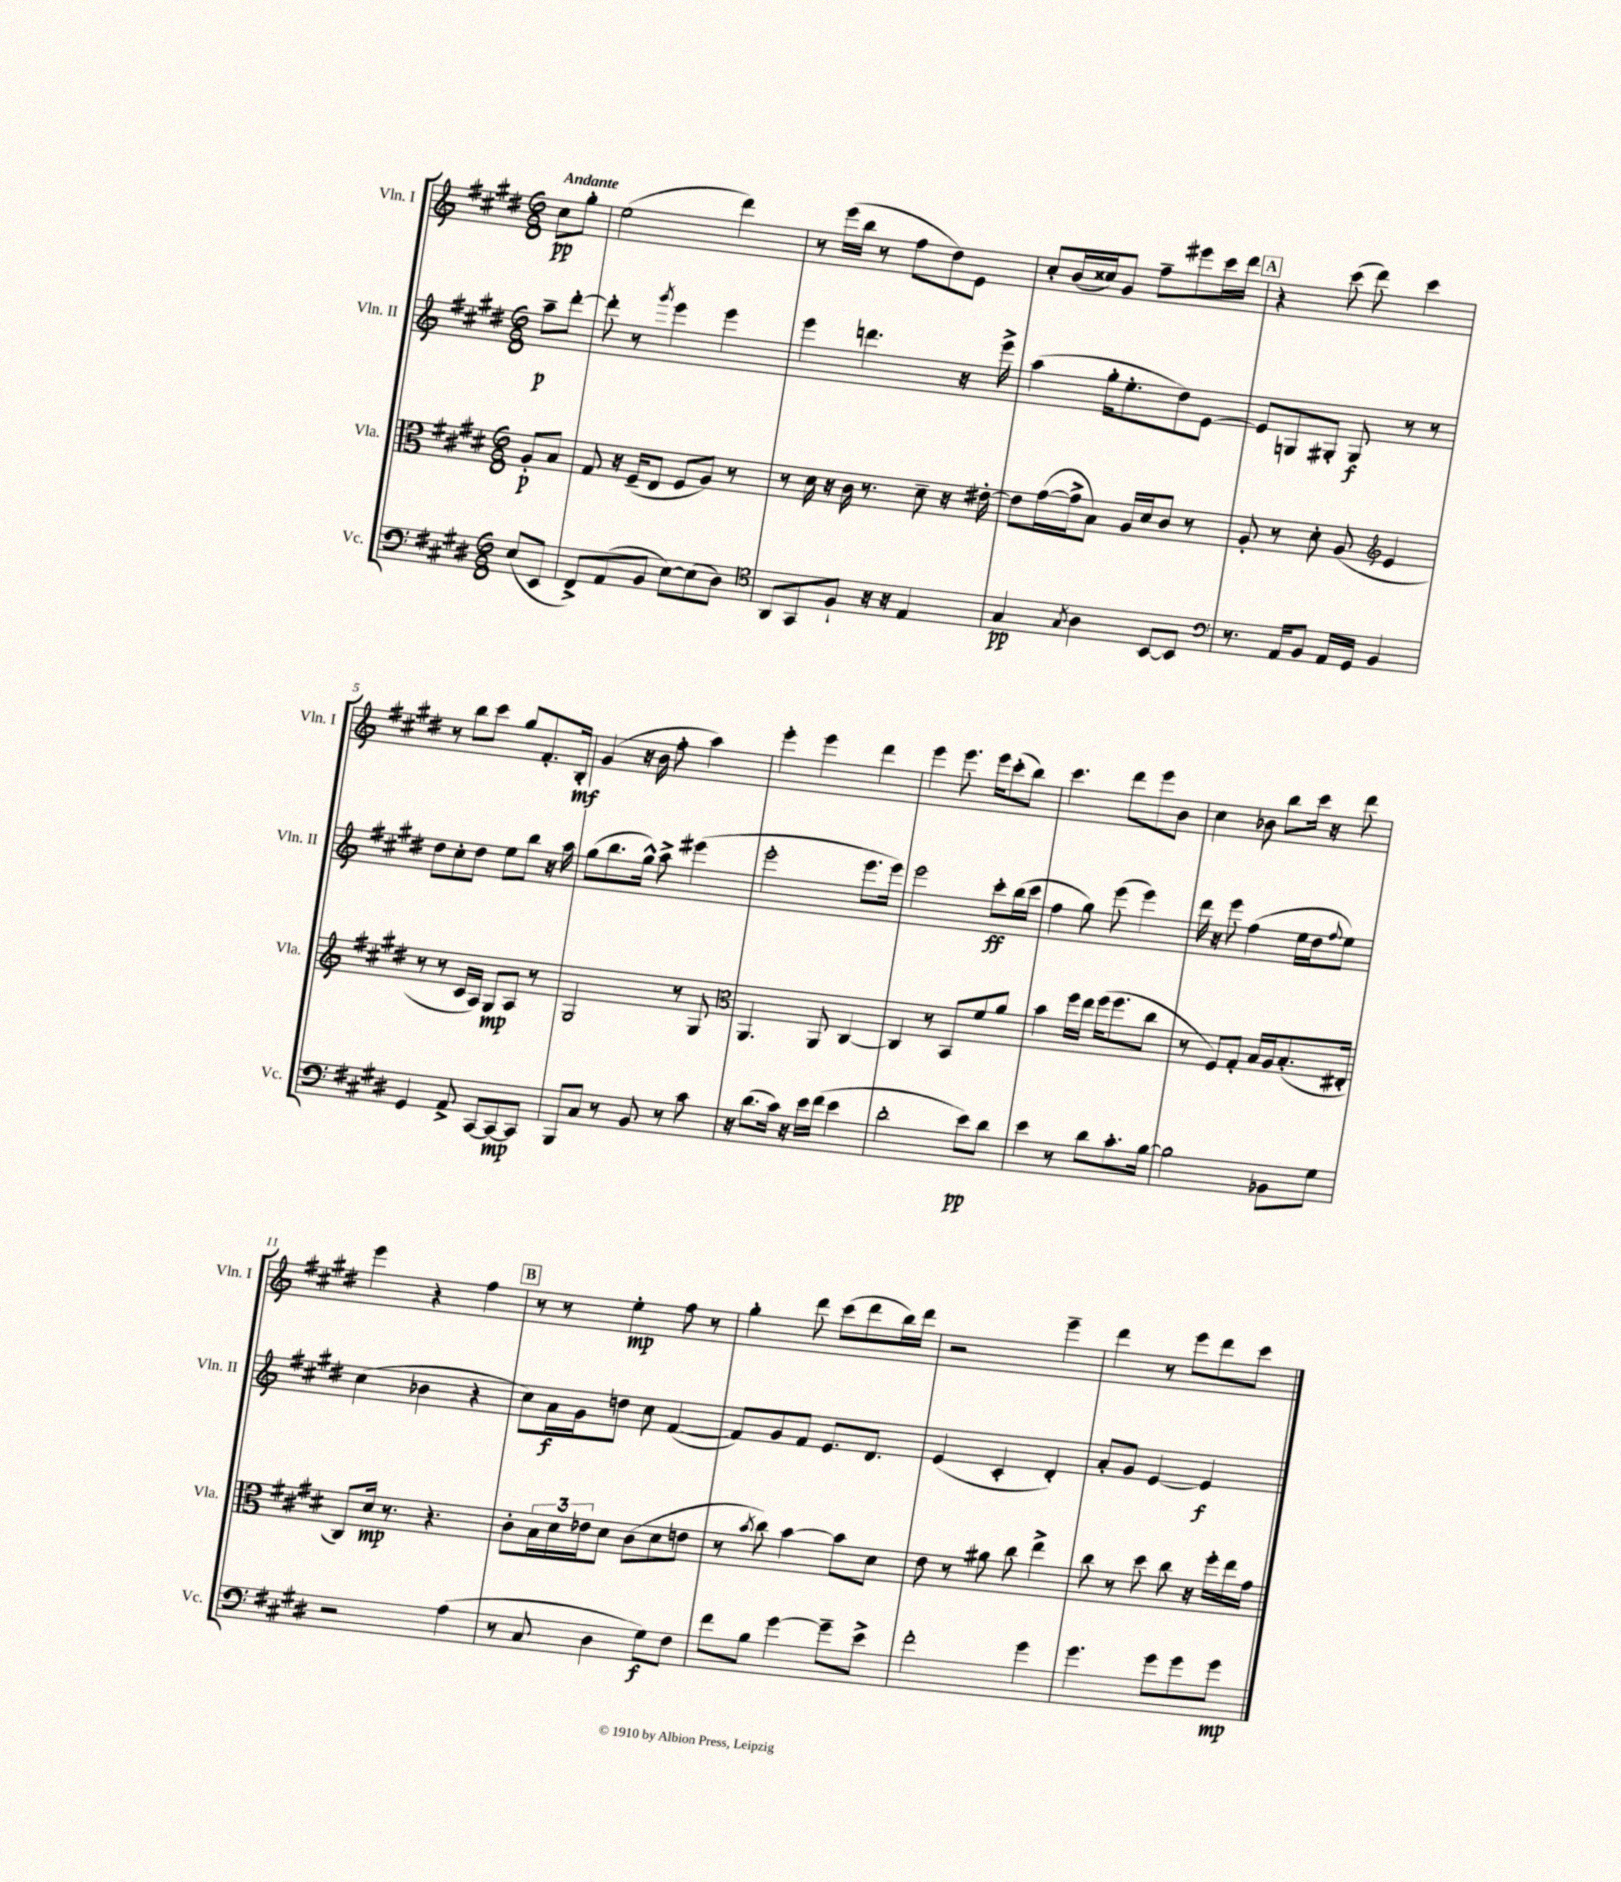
<<
\new StaffGroup <<
\new Staff = "s0" \with { instrumentName = "Vln. I" shortInstrumentName = "Vln. I" } {
    \clef treble \key e \major \numericTimeSignature \time 6/8 \partial 4 \tempo "Andante"
    cis''8\pp gis''8-. |
    e''2( dis'''4) |
    r8 e'''16( b''16 r8 fis''8 dis''8) e'8 |
    cis''8-. b'16( cisis''16) gis'8 fis''8-- eis'''8 cis'''16 dis'''16 |
    \mark \markup { \box "A" } r4 cis'''8( dis'''8) cis'''4 |
    r8 b''8 cis'''8 gis''8 fis'8.-. b16-.\mf |
    gis'4( r16 b'16 fis''8-. a''4) |
    e'''4-. e'''4 dis'''4 |
    e'''4 e'''8. e'''16 cis'''8-.( b''8) |
    cis'''4. dis'''8 e'''8 b'8 |
    cis''4 bes'8 b''8 cis'''16 r16 dis'''8 |
    e'''4 r4 fis''4 |
    \mark \markup { \box "B" } r8 r8 e''4-.\mp fis''8 r8 |
    gis''4-. dis'''8 cis'''8( dis'''8 b''16) dis'''16 |
    r2 e'''4-- |
    dis'''4 r8 e'''8 dis'''8 cis'''8 \bar "|." |
}
\new Staff = "s1" \with { instrumentName = "Vln. II" shortInstrumentName = "Vln. II" } {
    \clef treble \key e \major \numericTimeSignature \time 6/8 \partial 4
    a''8--\p dis'''8~-. |
    dis'''8-. r8 \acciaccatura { gis'''8 } e'''4 e'''4 |
    e'''4 d'''4. r16 e'''16-> |
    a''4( gis''16-. e''8.-. dis''8) e'8~ |
    \mark \markup { \box "A" } e'8 g8 gis8-. gis8\f r8 r8 |
    dis''8 cis''8-. dis''8 e''8 b''8 r16 a''16 |
    gis''8( b''8. gis''16-^) a''8-> eis'''4( |
    e'''2-. e'''8. e'''16) |
    e'''2 cis'''8-.\ff b''16( cis'''16 |
    fis''4 gis''8) e'''8( e'''4) |
    dis'''16 r16 e'''8 fis''4( e''16 dis''16 \appoggiatura { fis''8 } e''8) |
    cis''4( bes'4 r4 |
    \mark \markup { \box "B" } cis''8) a'16\f gis'16 d''8 cis''8 fis'4~( |
    fis'8) gis'8 fis'8 e'8. dis'8. |
    e'4( cis'4-. dis'4-.) |
    a'8-. gis'8 e'4~ e'4\f \bar "|." |
}
\new Staff = "s2" \with { instrumentName = "Vla." shortInstrumentName = "Vla." } {
    \clef alto \key e \major \numericTimeSignature \time 6/8 \partial 4
    a8-.\p b8 |
    gis8 r16 fis16--( e8 fis8 a8) r8 |
    r8 dis'16 r16 cis'16 r8. dis'8-- r16 eis'16~-. |
    eis'8 gis'16~( gis'16-> b8) a16 dis'16 cis'8 r8 |
    \mark \markup { \box "A" } a8-. r8 dis'8-. a8( \clef treble e'4 |
    r8 r8 cis'16 a16) gis8\mp a8 r8 |
    gis2 r8 gis8 |
    \clef alto a,4. a,8 cis4~ |
    cis4 r8 b,8 fis'8 a'8 |
    b'4 fis''16 e''16 fis''16( fis''8. cis''8 |
    r8 fis8) gis8-. b16 a16 b8.-.( eis16-. |
    cis8) dis'16\mp r8. r4. |
    \mark \markup { \box "B" } cis'8-. \tuplet 3/2 { b16 dis'16 ees'16 } dis'8 cis'8( dis'8 e'8 |
    r8 \acciaccatura { b'8 } cis''8) b'4~ b'8 dis'8 |
    e'8 r8 ais'8 cis''8 e''4-> |
    cis''8 r8 dis''8 cis''8 r16 fis''16-. e''16 gis'16 \bar "|." |
}
\new Staff = "s3" \with { instrumentName = "Vc." shortInstrumentName = "Vc." } {
    \clef bass \key e \major \numericTimeSignature \time 6/8 \partial 4
    e8( e,8 |
    fis,8->) a,8( b,8 e8~) e8( dis8) |
    \clef tenor a,8 gis,8 fis8-! r16 r16 e4 |
    gis4\pp \acciaccatura { gis8 } a4 b,8~ b,8 |
    \mark \markup { \box "A" } \clef bass r8. a,16 b,8 a,16 gis,16 b,4 |
    gis,4 a,8-> cis,8~ cis,8~\mp cis,8 |
    b,,8 cis8 r8 b,8 r8 cis'8 |
    r16 dis'8.( cis'16) r16 e'16 fis'16( e'4 |
    dis'2-. e'8\pp) dis'8 |
    e'4 r8 dis'8 cis'8.-. b16~ |
    b2 bes,8 gis8 |
    r2 a4( |
    \mark \markup { \box "B" } r8 cis8 dis4 gis8\f) fis8 |
    fis'8 b8 gis'4~ gis'8-- e'8-> |
    fis'2-. gis'4 |
    gis'4. gis'8 gis'8 gis'8\mp \bar "|." |
}
>>
>>
